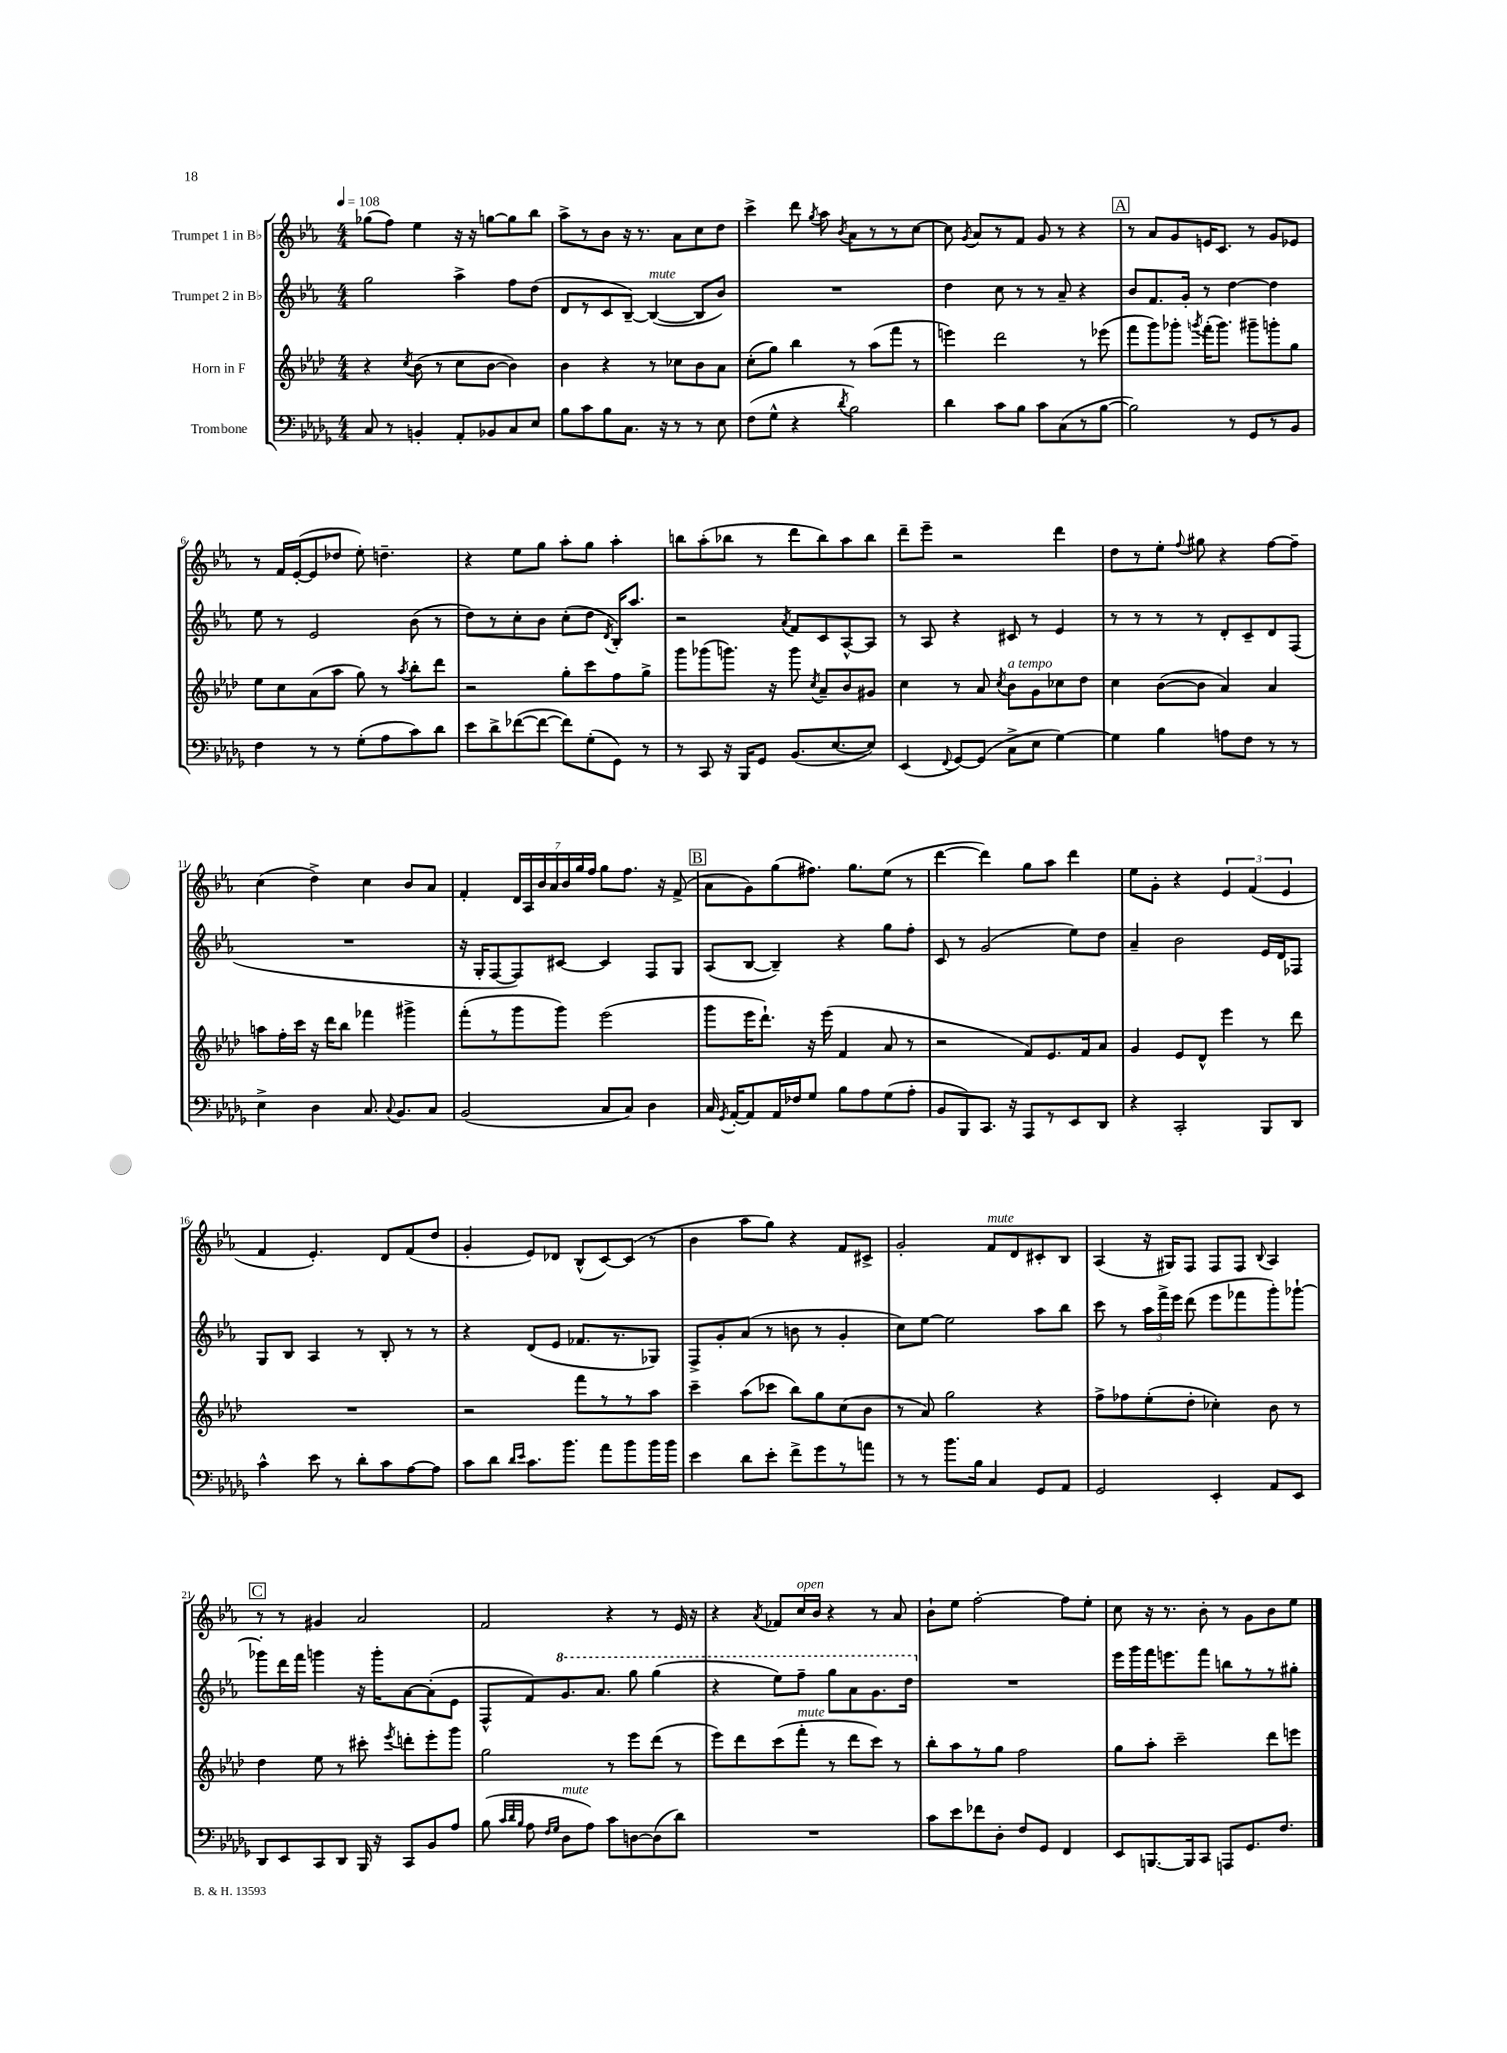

**kern	**kern	**kern	**kern
*staff4	*staff3	*staff2	*staff1
*clefF4	*clefG2	*clefG2	*clefG2
*k[b-e-a-d-g-]	*k[b-e-a-d-]	*k[b-e-a-]	*k[b-e-a-]
*M4/4	*M4/4	*M4/4	*M4/4
*MM108	*MM108	*MM108	*MM108
8C/	4r	2gg\	(8gg-\L
8r	.	.	8ff\J)
.	8qcc/	.	.
4BB'/	(8b-\	.	4ee-\
.	8r	.	.
8AA-'/L	8cc\L	4aa-^\	16r
.	.	.	16r
8BB-/	[8b-\J	.	[8gg\L
8C/	4b-\])	8ff\L	8gg\]
8E-/J	.	(8dd\J	8bb-\J
=	=	=	=
8B-\L	4b-\	8d/L	8aa-^\L
8c\	.	8r	8r
8B-\	4r	8c/	8b-\J
8.C\J	.	[8B-~/J)	16r
.	.	.	8.r
.	8r	(4B-/_	.
16r	.	.	.
8r	8cc-\L	.	8a-\L
8r	8b-\	8B-/]L	8cc\
8E-\	8a-\J	8b-/J)	8dd\J
=	=	=	=
(8F\L	(8cc'\L	1r	4ccc^\
8G-^^\J	8gg\J)	.	.
4r	4bb-\	.	8ddd\
.	.	.	8qgg/
.	.	.	8aa-\
8qd-/	.	.	8qb-/
2B-\)	8r	.	8a-\L
.	(8aa-\L	.	8r
.	8fff\J	.	8r
.	8r	.	[8cc\J
=	=	=	=
4d-\	4eee\)	4dd\	8cc\]
.	.	.	8qg/
.	.	.	8a-/L
8c\L	2ddd-\	8cc\	8r
8B-\J	.	8r	8f/J
8c\L	.	8r	8g/
(8C\	.	8a-~/	8r
8r	8r	4r	4r
[8B-\J	(8eee-\	.	.
=	=	=	=
2B-\])	8fff\L	8b-/L	8r
.	8ggg\)	8.f/	8a-/L
.	8ggg-'\J	.	8g/
.	.	16g'/Jk	.
.	8qggg/	.	.
.	(16fff'\LK	8r	16e/K
.	8.ggg\J)	.	8.c/J
8r	.	[4dd\	.
8GG-/L	8ggg#~\L	.	8r
8r	8ggg'\	4dd\]	8g/L
8BB-/J	8gg\J	.	8e-/J
=	=	=	=
4F\	8ee-\L	8ee-\	8r
.	8cc\	8r	16f/LL
.	.	.	([16e-'/J
8r	(8a-\	2e-/	8e-/]
8r	8aa-\J	.	8dd-/J
(8G-'\L	8gg\)	.	8ee-'\)
8A-\	8r	.	4.dd~\
.	8qaa-/	.	.
8c\)	8bb-'\L	(8b-\	.
8d-\J	8ddd-\J	8r	.
=	=	=	=
8e-\L	2r	8dd\L)	4r
8d-^\	.	8r	.
([8f-\	.	8cc'\	8ee-\L
8f-\_J	.	8b-\J	8gg\J
8f-\]L)	8gg'\L	(8cc'\L	8aa-'\L
(8G-'\	8ccc\	8dd\J	8gg\J
.	.	8qd/	.
8GG-\J)	8ff\	16B-'/LK)	4aa-'\
.	.	8.aa-/J	.
8r	8gg^\J	.	.
=	=	=	=
8r	8ggg\L	2r	8bb\L
8CC/	(8ggg-\	.	(8aa-'\
16r	8.ggg\J)	.	8bb-\J
16BBB-/LK	.	.	.
8GG-/J	.	.	8r
.	16r	.	.
.	.	8qa-/	.
(8.BB-/L	8ggg\	8f/L	8ddd\L
.	8qcc/	.	.
.	8a-~/L	8c/	8bb-\)
[8.E-/	.	.	.
.	8b-/	[8A-^^/	8aa-\
8E-/]J)	8g#/J	8A-/]J	8bb-\J
=	=	=	=
(4EE-/	4cc\	8r	8ddd~\L
.	.	8A-/	8eee-~\J
8qqFF/	.	.	.
[8GG-/L)	8r	4r	2r
(8GG-/]J	8a-/	.	.
.	8qcc/	.	.
8C^\L	8b-\L	8c#/	.
8E-\J	8g\	8r	.
[4G-\)	8cc-\	4e-/	4ddd\
.	8dd-\J	.	.
=	=	=	=
4G-\]	4cc\	8r	8dd\L
.	.	8r	8r
4B-\	([8b-\L	8r	8ee-'\J
.	.	.	8qqff/
.	8b-\]J	8r	8gg#\
8A\L	4a-/)	8d'/L	4r
8F\J	.	8c~/	.
8r	4a-/	8d/	[8ff\L
8r	.	(8F/J	8ff~\]J
=	=	=	=
4E-^\	8aa\L	1r	(4cc\
.	16ff'\L	.	.
.	16ccc\JJ	.	.
4D-\	16r	.	4dd^\)
.	16ddd-\LK	.	.
.	8bb-\J	.	.
8.C/	4fff-\	.	4cc\
8qqC/	.	.	.
8.BB-/L	.	.	.
.	4ggg#^\	.	8b-/L
8C/J	.	.	8a-/J
=	=	=	=
(2BB-/	(8fff'\L	16r	4f'/
.	.	16G'/LK	.
.	8r	[8F/	.
.	8ggg\	8F/])	28d/LL
.	.	.	28A-/
.	.	.	28b-/
.	.	.	28a-/
.	8ggg\J)	[8c#/J	.
.	.	.	28b-/
.	.	.	28gg/
.	.	.	28ff/JJ
8C/L	(2eee-\	4c#/]	8gg\L
8C/J)	.	.	8.ff\J
4D-\	.	8F/L	.
.	.	.	16r
.	.	8G/J	(8f^/
=	=	=	=
16C/	8ggg\L	(8A-/L	8a-\L
8qGG-/	.	.	.
[16AA-'/LK	.	.	.
8AA-/]	16eee-\K	[8B-/J	8g\)
.	8.ddd-`\J)	.	.
16AA-/L	.	4B-~/])	(8gg\
16F-/J	.	.	.
8G-/J	16r	.	8.ff#\J)
.	(16eee-\	.	.
8B-\L	4f/	4r	.
.	.	.	8.gg\L
8A-\	.	.	.
(8G-\	8a-/	8gg\L	(8ee-\J
8A-'\J	8r	8ff'\J	8r
=	=	=	=
8BB-/L	2r	8c/	[4ddd\
8BBB-/)	.	8r	.
8.CC/J	.	(2g/	4ddd\])
16r	.	.	.
8AAA-/L	8f/L)	.	8gg\L
8r	8.e-/	.	8aa-\J
8EE-/	.	8ee-\L)	4ddd\
.	16f/k	.	.
8DD-/J	8a-/J	8dd\J	.
=	=	=	=
4r	4g/	4a-~/	8ee-\L
.	.	.	8g'\J
2CC'/	8e-/L	2b-\	4r
.	8d-^^/J	.	.
.	4eee-\	.	6e-/
.	.	.	(6f/
8BBB-/L	8r	16e-/LL	.
.	.	16d/J	.
.	.	.	6e-/
8DD-/J	8ddd-\	8F-/J	.
=	=	=	=
4c^^\	1r	8G/L	4f/
.	.	8B-/J	.
8e-\	.	4A-/	4.e-'/)
8r	.	.	.
8d-'\L	.	8r	.
8c\	.	8B-'/	8d/L
[8A-\	.	8r	(8f/
8A-\]J	.	8r	8dd/J
=	=	=	=
8c\L	2r	4r	4g'/
8d-\J	.	.	.
16qqd-/LL	.	.	.
16qqe-/JJ	.	.	.
8.c\L	.	(8d/L	8e-/L)
.	.	8e-/J	8d-/J
8.b-\J	.	.	.
.	8fff\L	8.f-/L	(8B-^^/L
8a-\L	8r	.	[8c/)
.	.	8.r	.
8b-\	8r	.	(8c/]J
16b-\L	8aa-\J	8G-/J)	8r
16b-\JJ	.	.	.
=	=	=	=
4e-\	4ccc~\	8F^/L	4b-\
.	.	8g'/	.
8d-\L	(8aa-\L	(8a-/J	8aa-\L
8e-'\J	8ccc-\J	8r	8gg\J)
8f^\L	8bb-\L)	8b\	4r
8g-\	8gg\	8r	.
8r	(8cc\	4g'/	8f/L
8a\J	8b-\J	.	8c#^/J
=	=	=	=
8r	8r	8cc\L)	2g'/
8r	8a-/)	[8ee-\J	.
8.b-\L	2gg\	2ee-\]	.
16B-\Jk	.	.	.
4C/	.	.	8f/L
.	.	.	8d/
8GG-/L	4r	8aa-\L	8c#'/
8AA-/J	.	8bb-\J	8B-/J
=	=	=	=
2GG-/	8ff^\L	8ccc\	(4A-/
.	8ff-\	8r	.
.	(8ee-'\	24aa-\LL	16r
.	.	24fff^\	.
.	.	.	16G#/LK)
.	.	24eee-\JJ	.
.	8dd-'\J	(8ddd\	8F/J
4EE-'/	4cc-'\)	8eee-\L	8F/L
.	.	8fff-\	8F/J
.	.	.	8qqB-/
8AA-/L	8b-\	8ggg'\)	4A-/
8EE-/J	8r	[8ggg-`\J	.
=	=	=	=
8DD-/L	4dd-\	8ggg-'\]L	8r
8EE-/	.	16ddd\L	8r
.	.	16fff\JJ	.
8CC/	8ee-\	4ggg\	4g#/
8DD-/J	8r	.	.
16BBB-/	8ccc#'\	16r	2a-/
16r	.	16ggg'\LK	.
.	8qeee-/	.	.
8CC/L	8ddd'\L	[8a-\	.
8BB-/	8eee-'\	(8a-'\]	.
8A-/J	8ggg\J	8e-\J	.
=	=	=	=
(8B-\	2gg\	8F^^/L	2f/
32qqc/LLL	.	.	.
32qqd-/	.	.	.
32qqB-/JJJ	.	.	.
8A-\	.	8f/)	.
16qqF/LL	.	.	.
16qqG-/JJ	.	.	.
8D-\L	.	8.gg/	.
8A-\J)	.	.	.
.	.	8.aa-/J	.
8c\L	8r	.	4r
[8D\	8eee-\L	8ggg\	.
(8D\]	(8ddd-\J	(4ggg\	8r
8d-\J)	8r	.	16e-/
.	.	.	16r
=	=	=	=
1r	8eee-\L)	4r	4r
.	8ddd-\	.	.
.	.	.	8qa-/
.	(8ccc\	8eee-\L)	8f-/L
.	8fff'\J	8fff~\J	16cc/L
.	.	.	16b-/JJ
.	8r	8ggg\L	4r
.	8ddd-\L	8aa-\	.
.	8ccc\J)	8.gg\	8r
.	8r	.	8a-/
.	.	16ddd\Jk	.
=	=	=	=
8c\L	8bb-'\L	1r	8b-`\L
8e-\	8aa-\	.	8ee-\J
8f-\	8r	.	[2ff'\
8D-'\J	8gg\J	.	.
8F/L	2ff\	.	.
8GG-/J	.	.	.
4FF/	.	.	8ff\]L
.	.	.	8ee-'\J
=	=	=	=
8EE-/L	8gg\L	16eee-\LL	8cc\
.	.	16ggg\	.
[8.BBB/	8aa-'\J	16fff\J	16r
.	.	8.eee\	8.r
.	2ccc~\	.	.
16BBB/]k	.	.	.
8CC/J	.	8fff\J	8b-'\
8AAA/L	.	8bb\L	8r
8.GG-/	.	8r	8g\L
.	8ddd-\L	8r	8b-\
8.F/J	.	.	.
.	8eee\J	8gg#'\J	8ee-\J
==	==	==	==
*-	*-	*-	*-
